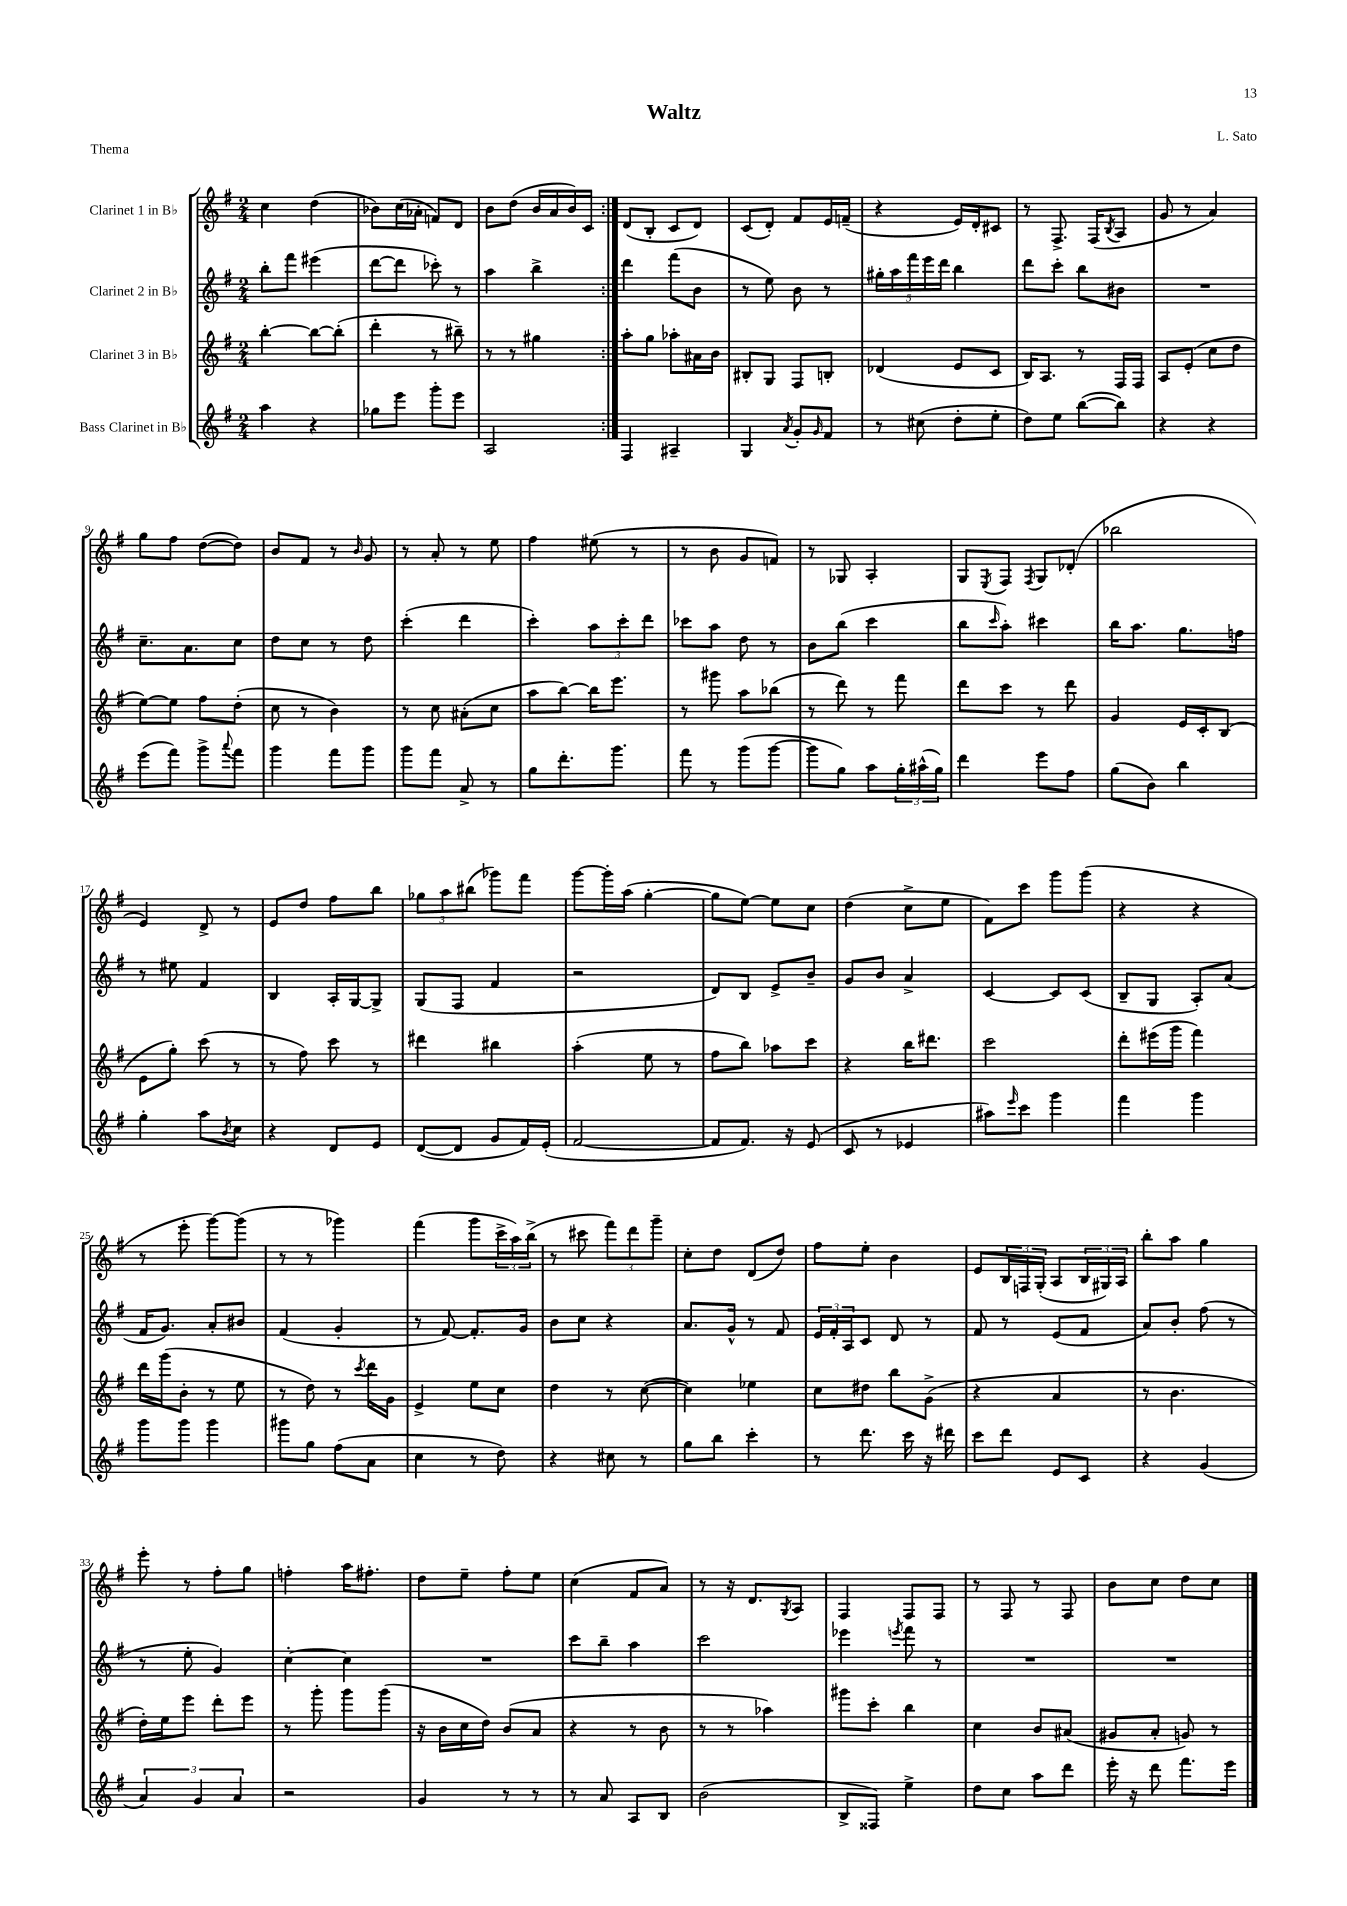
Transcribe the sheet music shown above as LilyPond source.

\header { title = "Waltz" composer = "L. Sato" piece = "Thema" }
<<
\new StaffGroup <<
\new Staff = "s0" \with { instrumentName = "Clarinet 1 in Bb" } {
    \clef treble \key g \major \numericTimeSignature \time 2/4
    \repeat volta 2 { c''4 d''4( |
    bes'8) c''16( aes'16-. f'8) d'8 |
    b'8 d''8( b'16 a'16 b'16) c'16 | }
    d'8( b8-. c'8 d'8) |
    c'8( d'8-.) fis'8 e'16 f'16--( |
    r4 e'16) d'16-. cis'8 |
    r8 fis8.-> fis16( \acciaccatura { b8 } a8 |
    g'8 r8 a'4) |
    g''8 fis''8 d''8~( d''8) |
    b'8 fis'8 r8 \grace { b'16 } g'8 |
    r8 a'8-. r8 e''8 |
    fis''4 eis''8( r8 |
    r8 b'8 g'8 f'8) |
    r8 ges8 a4-. |
    g8 \acciaccatura { e8 } fis8 \acciaccatura { fis8 } g8 des'8-.( |
    bes''2 |
    e'4) d'8-> r8 |
    e'8 d''8 fis''8 b''8 |
    \tuplet 3/2 { ges''8 a''8 bis''8( } ges'''8) fis'''8 |
    g'''8~ g'''16-. a''16( g''4~-. |
    g''8 e''8~) e''8 c''8 |
    d''4( c''8-> e''8 |
    fis'8) c'''8 g'''8 g'''8( |
    r4 r4 |
    r8 e'''8-. g'''8~) g'''8( |
    r8 r8 ges'''4) |
    fis'''4( g'''8 \tuplet 3/2 { c'''16-> a''16) b''16->( } |
    r8 cis'''8 \tuplet 3/2 { fis'''8) d'''8 g'''8-- } |
    c''8-. d''8 d'8( d''8) |
    fis''8 e''8-. b'4 |
    e'8 \tuplet 3/2 { b16 f16 g16-.( } a8 \tuplet 3/2 { b16 gis16) a16 } |
    b''8-. a''8 g''4 |
    e'''8-. r8 fis''8-. g''8 |
    f''4-. a''16 fis''8.-. |
    d''8 e''8-- fis''8-. e''8 |
    c''4( fis'8 a'8) |
    r8 r16 d'8. \acciaccatura { g8 } a8 |
    fis4 fis8 fis8 |
    r8 fis8 r8 fis8 |
    b'8 c''8 d''8 c''8 \bar "|." |
}
\new Staff = "s1" \with { instrumentName = "Clarinet 2 in Bb" } {
    \clef treble \key g \major \numericTimeSignature \time 2/4
    \repeat volta 2 { b''8-. fis'''8 eis'''4( |
    d'''8~ d'''8 ces'''8-.) r8 |
    a''4 b''4-> | }
    d'''4 fis'''8( b'8 |
    r8 e''8) b'8 r8 |
    \tuplet 5/4 { gis''16-. a''16 fis'''16 e'''16 d'''16 } b''4 |
    d'''8 c'''8-. b''8 bis'8 |
    R2 |
    c''8.-- a'8. c''8 |
    d''8 c''8 r8 d''8 |
    c'''4-.( d'''4 |
    c'''4-.) \tuplet 3/2 { a''8 c'''8-. d'''8 } |
    ces'''8 a''8 d''8 r8 |
    b'8 b''8( c'''4 |
    b''8 \grace { c'''16 } a''8-.) cis'''4 |
    b''16 a''8. g''8. f''16 |
    r8 eis''8 fis'4 |
    b4 a16-. g16~ g8-> |
    g8( fis8 fis'4 |
    r2 |
    d'8) b8 e'8-> b'8-- |
    g'8 b'8 a'4-> |
    c'4~ c'8 c'8( |
    b8-- g8 a8-.) a'8( |
    fis'16 g'8.) a'8-. bis'8 |
    fis'4( g'4-. |
    r8 fis'8~) fis'8.-. g'16 |
    b'8 c''8 r4 |
    a'8. g'16-^ r8 fis'8 |
    \tuplet 3/2 { e'16 fis'16-. a16 } c'8 d'8 r8 |
    fis'8 r8 e'8( fis'8 |
    a'8) b'8-. fis''8( r8 |
    r8 e''8-. g'4) |
    c''4~-. c''4 |
    R2 |
    c'''8 b''8-- a''4 |
    c'''2 |
    ees'''4 \acciaccatura { e'''8 } fis'''8 r8 |
    R2 |
    R2 \bar "|." |
}
\new Staff = "s2" \with { instrumentName = "Clarinet 3 in Bb" } {
    \clef treble \key g \major \numericTimeSignature \time 2/4
    \repeat volta 2 { b''4~-. b''8~ b''8-.( |
    d'''4-. r8 bis''8--) |
    r8 r8 gis''4 | }
    a''8-. g''8 aes''8-. ais'16 b'16 |
    bis8-. g8 fis8 b8-. |
    des'4( e'8 c'8 |
    b16) a8. r8 fis16 fis16 |
    a8 e'8-.( c''8 d''8 |
    e''8~) e''8 fis''8 d''8-.( |
    c''8 r8 b'4) |
    r8 c''8 ais'8-.( c''8 |
    a''8 b''8~) b''16 e'''8. |
    r8 gis'''8 a''8 bes''8( |
    r8 d'''8) r8 fis'''8 |
    d'''8 c'''8 r8 d'''8 |
    g'4 e'16 c'16-. b8( |
    e'8 g''8-.) c'''8( r8 |
    r8 fis''8) c'''8 r8 |
    dis'''4 bis''4 |
    a''4-.( e''8 r8 |
    fis''8 b''8) aes''8 c'''8 |
    r4 b''16 dis'''8. |
    c'''2 |
    d'''8-. eis'''16( g'''16 fis'''4) |
    d'''16 g'''16( b'8-. r8 e''8 |
    r8 d''8) r8 \acciaccatura { c'''8 } d'''16 g'16 |
    e'4-> e''8 c''8 |
    d''4 r8 c''8~( |
    c''4) ees''4 |
    c''8 dis''8 b''8 g'8->( |
    r4 a'4 |
    r8 b'4. |
    d''16-.) e''16 e'''8 d'''8-. e'''8 |
    r8 g'''8-. g'''8 g'''8( |
    r16 b'16 c''16 d''16) b'8( a'8 |
    r4 r8 b'8 |
    r8 r8 aes''4) |
    gis'''8 c'''8-. b''4 |
    c''4 b'8 ais'8( |
    gis'8 a'8-. g'8) r8 \bar "|." |
}
\new Staff = "s3" \with { instrumentName = "Bass Clarinet in Bb" } {
    \clef treble \key g \major \numericTimeSignature \time 2/4
    \repeat volta 2 { a''4 r4 |
    ges''8 e'''8 g'''8-. e'''8 |
    a2 | }
    fis4 ais4-- |
    g4 \acciaccatura { a'8 } g'8-. \grace { g'16 } fis'8 |
    r8 cis''8( d''8-. e''8-. |
    d''8) e''8 b''8~( b''8) |
    r4 r4 |
    e'''8( fis'''8) g'''8-> \appoggiatura { a'''8 } fis'''8 |
    g'''4 fis'''8 g'''8 |
    g'''8 fis'''8 a'8-> r8 |
    g''8 d'''8.-. g'''8. |
    fis'''8 r8 g'''8( g'''8~ |
    g'''8 g''8) a''8 \tuplet 3/2 { g''16-. ais''16-^( g''16) } |
    d'''4 e'''8 fis''8 |
    g''8( b'8) b''4 |
    g''4-. a''8 \acciaccatura { b'8 } c''8 |
    r4 d'8 e'8 |
    d'8~( d'8 g'8 fis'16) e'16-.( |
    fis'2~ |
    fis'8 fis'8.) r16 e'8( |
    c'8 r8 ees'4 |
    ais''8) \grace { e'''16 } c'''8 g'''4 |
    fis'''4 g'''4 |
    g'''8 g'''8 g'''4 |
    gis'''8 g''8 fis''8( a'8 |
    c''4 r8 d''8) |
    r4 cis''8 r8 |
    g''8 b''8 c'''4-. |
    r8 d'''8. c'''16 r16 dis'''16 |
    c'''8 d'''8 e'8 c'8 |
    r4 g'4( |
    \tuplet 3/2 { a'4) g'4 a'4 } |
    r2 |
    g'4 r8 r8 |
    r8 a'8 a8 b8 |
    b'2( |
    b8-> fisis8) e''4-> |
    d''8 c''8 a''8 d'''8 |
    e'''16-. r16 d'''8 fis'''8. e'''16 \bar "|." |
}
>>
>>
